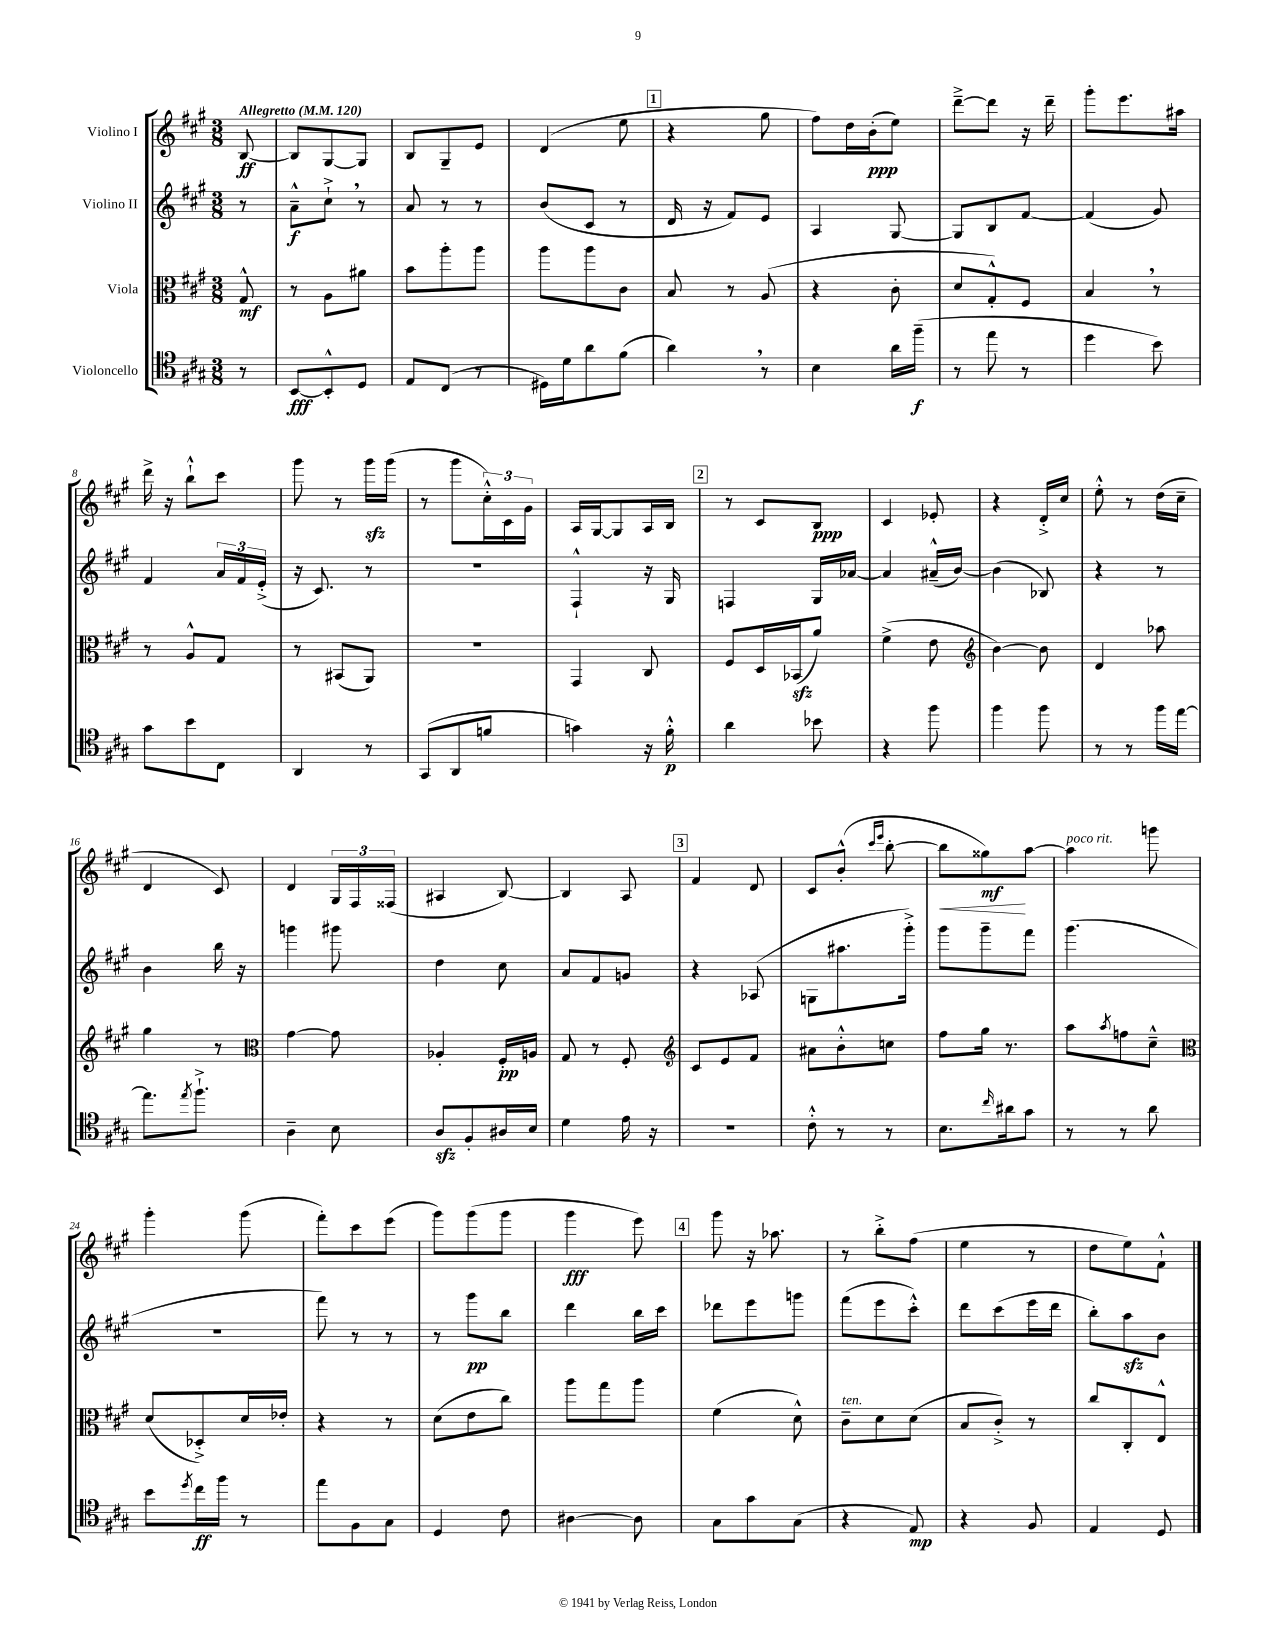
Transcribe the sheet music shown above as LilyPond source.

<<
\new StaffGroup <<
\new Staff = "s0" \with { instrumentName = "Violino I" } {
    \clef treble \key a \major \numericTimeSignature \time 3/8 \partial 8 \tempo "Allegretto" 4 = 120
    b8~\ff |
    b8 gis8~ gis8 |
    b8 gis8-- e'8 |
    d'4( e''8 |
    \mark \markup { \box "1" } r4 gis''8 |
    fis''8) d''16 b'16-.\ppp( e''8) |
    d'''8~---> d'''8 r16 d'''16-- |
    gis'''8-. e'''8. ais''16 |
    d'''16-> r16 b''8-!-^ cis'''8 |
    gis'''8 r8 gis'''16\sfz gis'''16( |
    r8 gis'''8 \tuplet 3/2 { cis''16-.-^) cis'16 gis'16 } |
    a16 gis16~ gis8 a16 b16 |
    \mark \markup { \box "2" } r8 cis'8 b8\ppp |
    cis'4 ees'8-. |
    r4 d'16-.-> cis''16 |
    e''8-.-^ r8 d''16( cis''16-- |
    d'4 cis'8) |
    d'4 \tuplet 3/2 { gis16 fis16 fisis16( } |
    ais4 b8~) |
    b4 a8 |
    \mark \markup { \box "3" } fis'4 d'8 |
    cis'8 b'8-.-^( \grace { cis'''16 e'''16 } b''8~-. |
    b''8\< gisis''8\mf\!) a''8~ |
    a''4^\markup { \italic "poco rit." } g'''8 |
    gis'''4-. gis'''8( |
    fis'''8-.) cis'''8 e'''8( |
    gis'''8) gis'''8( gis'''8 |
    gis'''4\fff e'''8) |
    \mark \markup { \box "4" } gis'''8 r16 aes''8. |
    r8 b''8-.-> fis''8( |
    e''4 r8 |
    d''8 e''8) fis'8-!-^ \bar "|." |
}
\new Staff = "s1" \with { instrumentName = "Violino II" } {
    \clef treble \key a \major \numericTimeSignature \time 3/8 \partial 8
    r8 |
    a'8---^\f cis''8-!-> \breathe r8 |
    a'8 r8 r8 |
    b'8( cis'8 r8 |
    \mark \markup { \box "1" } d'16 r16 fis'8) e'8 |
    a4 gis8~ |
    gis8 b8 fis'8~ |
    fis'4( gis'8) |
    fis'4 \tuplet 3/2 { a'16 fis'16 e'16-.->( } |
    r16 cis'8.) r8 |
    R4. |
    fis4-!-^ r16 gis16 |
    \mark \markup { \box "2" } f4 gis16 aes'16~ |
    aes'4 ais'16---^( b'16~) |
    b'4( bes8) |
    r4 r8 |
    b'4 b''16 r16 |
    g'''4 gis'''8 |
    d''4 cis''8 |
    a'8 fis'8 g'8 |
    \mark \markup { \box "3" } r4 aes8( |
    g8 ais''8. gis'''16-.->) |
    gis'''8 gis'''8-- fis'''8 |
    gis'''4.( |
    R4. |
    fis'''8) r8 r8 |
    r8 gis'''8\pp b''8 |
    d'''4 b''16 cis'''16 |
    \mark \markup { \box "4" } des'''8 e'''8 g'''8 |
    fis'''8( e'''8 cis'''8-.-^) |
    d'''8 cis'''8( e'''16 d'''16 |
    b''8-.) a''8\sfz b'8 \bar "|." |
}
\new Staff = "s2" \with { instrumentName = "Viola" } {
    \clef alto \key a \major \numericTimeSignature \time 3/8 \partial 8
    gis8-^\mf |
    r8 a8 ais'8 |
    b'8 a''8-. a''8 |
    a''8 a''8 cis'8 |
    \mark \markup { \box "1" } b8 r8 a8( |
    r4 cis'8-. |
    d'8 gis8-.-^) fis8 |
    b4 \breathe r8 |
    r8 a8-^ gis8 |
    r8 bis,8( a,8) |
    r4. |
    gis,4 cis8 |
    \mark \markup { \box "2" } fis8 d16 bes,16\sfz( a'8) |
    fis'4->( e'8 |
    \clef treble b'4~) b'8 |
    d'4 aes''8 |
    gis''4 r8 |
    \clef alto gis'4~ gis'8 |
    aes4-. fis16-.\pp a16 |
    gis8 r8 fis8-. |
    \mark \markup { \box "3" } \clef treble cis'8 e'8 fis'8 |
    ais'8 b'8-.-^ c''8 |
    fis''8 gis''16 r8. |
    a''8 \acciaccatura { a''8 } f''8 cis''8---^ |
    \clef alto d'8( des8-.->) d'16 ees'16-. |
    r4 r8 |
    d'8( e'8 cis''8) |
    a''8 gis''8 a''8 |
    \mark \markup { \box "4" } fis'4( d'8-^) |
    cis'8--^\markup { \italic "ten." } d'8 d'8( |
    b8 cis'8-.->) r8 |
    cis''8 cis8-. e8-^ \bar "|." |
}
\new Staff = "s3" \with { instrumentName = "Violoncello" } {
    \clef tenor \key a \major \numericTimeSignature \time 3/8 \partial 8
    r8 |
    b,8~\fff b,8-.-^ d8 |
    e8 cis8( r8 |
    dis16) d'16 a'8 fis'8( |
    \mark \markup { \box "1" } a'4) \breathe r8 |
    b4 a'16 fis''16--\f( |
    r8 e''8 r8 |
    d''4 b'8) |
    gis'8 b'8 cis8 |
    a,4 r8 |
    gis,8( a,8 f'8 |
    g'4) r16 fis'16-.-^\p |
    \mark \markup { \box "2" } a'4 bes'8 |
    r4 fis''8 |
    fis''4 fis''8 |
    r8 r8 fis''16 e''16~ |
    e''8. \acciaccatura { e''8 } fis''8.-!-> |
    a4-- b8 |
    a8\sfz fis8-. ais16 b16 |
    d'4 e'16 r16 |
    \mark \markup { \box "3" } R4. |
    cis'8-.-^ r8 r8 |
    b8. \grace { cis''16 } ais'16 gis'8 |
    r8 r8 a'8 |
    b'8 \acciaccatura { d''8 } cis''16\ff fis''16 r8 |
    e''8 fis8 gis8 |
    d4 cis'8 |
    ais4~ ais8 |
    \mark \markup { \box "4" } gis8 gis'8 gis8( |
    r4 e8\mp) |
    r4 fis8 |
    e4 d8 \bar "|." |
}
>>
>>
